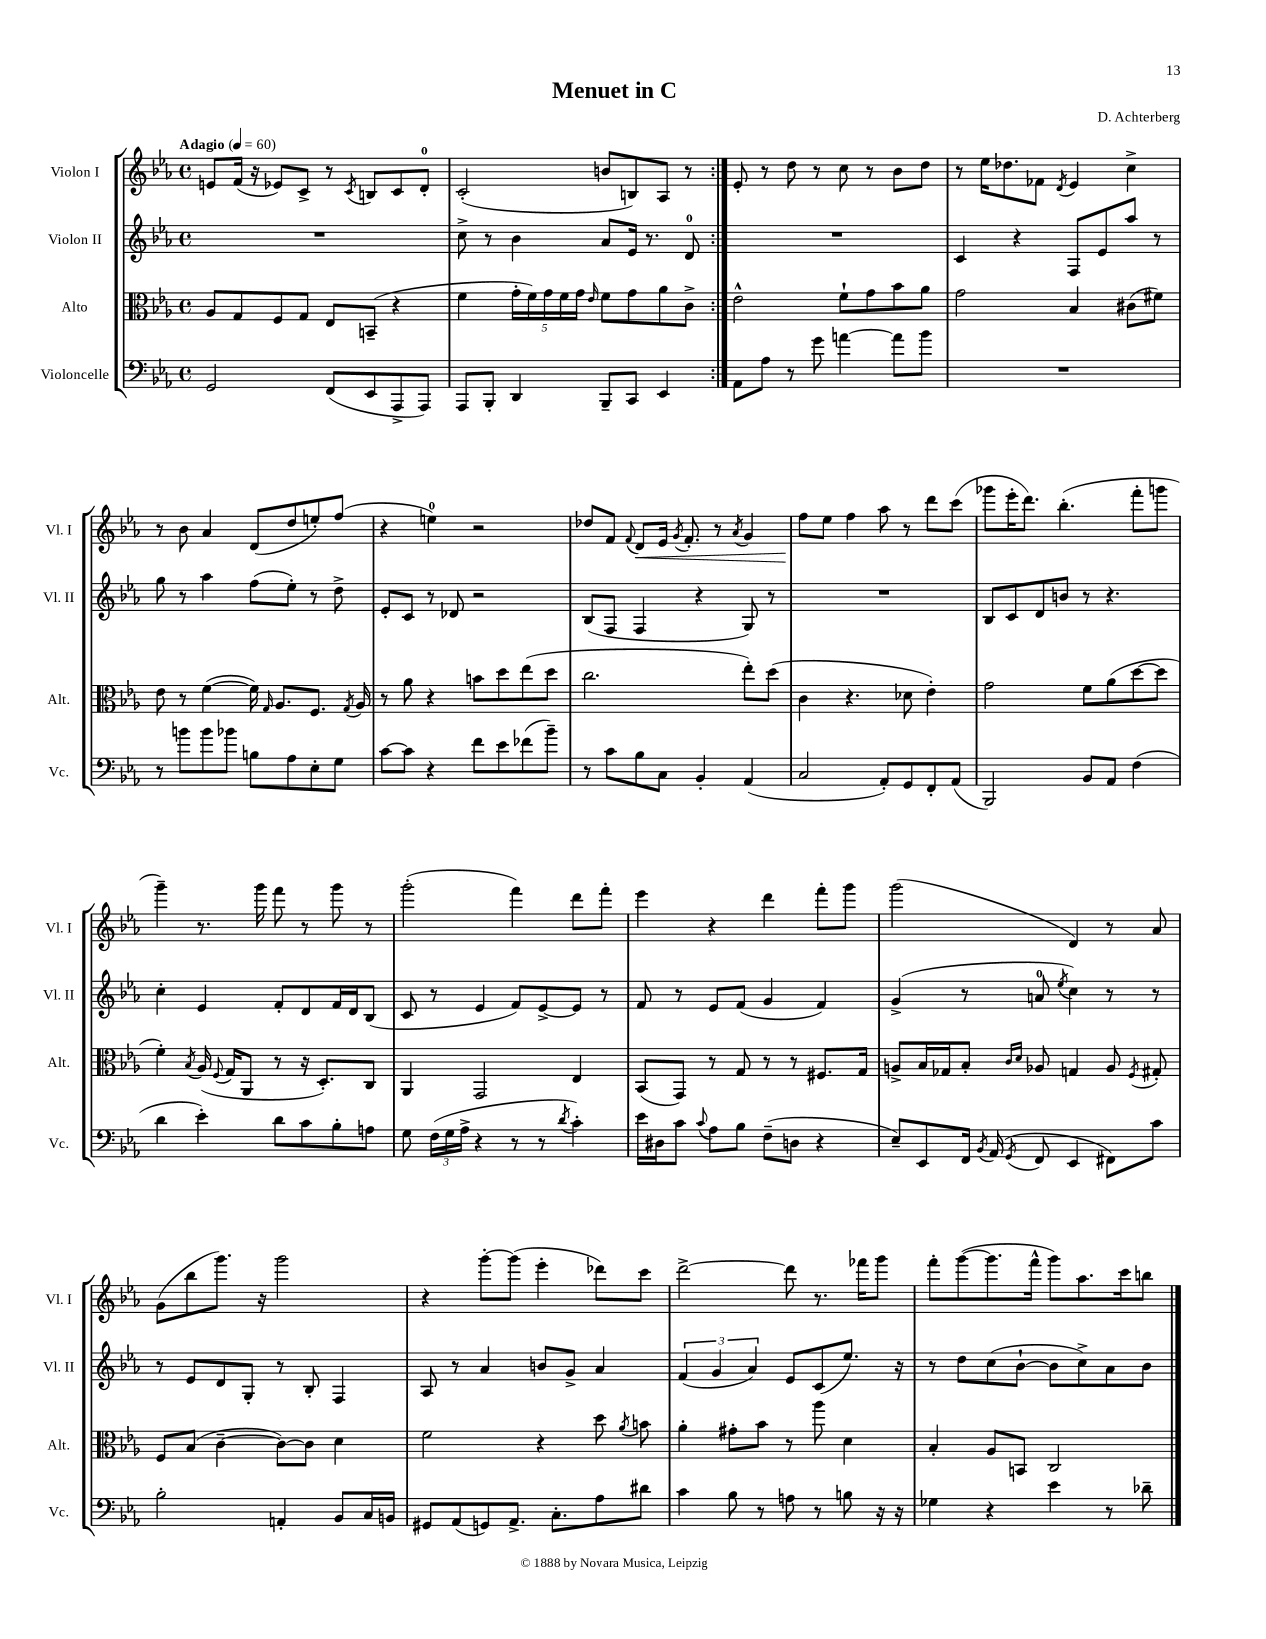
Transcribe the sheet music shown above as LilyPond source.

\header { title = "Menuet in C" composer = "D. Achterberg" }
<<
\new StaffGroup <<
\new Staff = "s0" \with { instrumentName = "Violon I" shortInstrumentName = "Vl. I" } {
    \clef treble \key ees \major \defaultTimeSignature \time 4/4 \tempo "Adagio" 4 = 60
    \autoBeamOff \repeat volta 2 { e'8[ f'16]( r16 ees'8[) c'8]-> r8 \acciaccatura { c'8 } b8[ c'8 d'8]-0-. |
    c'2-.( b'8[ b8) aes8] r8 | }
    ees'8-. r8 d''8 r8 c''8 r8 bes'8[ d''8] |
    r8 ees''16[ des''8. fes'8] \acciaccatura { d'8 } ees'4 c''4-> |
    r8 bes'8 aes'4 d'8[( d''8 e''8-.) f''8]( |
    r4 e''4-0) r2 |
    des''8[ f'8] \appoggiatura { f'8 } d'8[\< ees'16] \acciaccatura { g'8 } f'8.-. r8 \acciaccatura { aes'8 } g'4 |
    f''8[\! ees''8] f''4 aes''8 r8 d'''8[ c'''8]( |
    ges'''8[ ees'''16-. d'''8.]) bes''4.-.( f'''8[-. g'''8] |
    g'''4--) r8. g'''16 f'''8 r8 g'''8 r8 |
    g'''2-.( f'''4) d'''8[ f'''8]-. |
    ees'''4 r4 d'''4 f'''8[-. g'''8] |
    g'''2( d'4) r8 aes'8 |
    g'8[( bes''8 g'''8.]) r16 g'''2 |
    r4 g'''8[~-. g'''8]( ees'''4-. des'''8[) c'''8] |
    d'''2~-> d'''8 r8. fes'''16[ g'''8] |
    f'''8[-. g'''8~( g'''8. f'''16]-^ g'''8[) aes''8. c'''16 b''8] \bar "|." |
}
\new Staff = "s1" \with { instrumentName = "Violon II" shortInstrumentName = "Vl. II" } {
    \clef treble \key ees \major \defaultTimeSignature \time 4/4
    \autoBeamOff \repeat volta 2 { R1 |
    c''8-> r8 bes'4 aes'8[ ees'16] r8. d'8-0 | }
    R1 |
    c'4 r4 f8[ ees'8 aes''8] r8 |
    g''8 r8 aes''4 f''8[( ees''8]-.) r8 d''8-> |
    ees'8[-. c'8] r8 des'8 r2 |
    bes8[( f8] f4 r4 g8) r8 |
    R1 |
    bes8[ c'8 d'8 b'8] r8 r4. |
    c''4-. ees'4 f'8[-. d'8 f'16 d'16 bes8]( |
    c'8 r8 ees'4 f'8[) ees'8~-> ees'8] r8 |
    f'8 r8 ees'8[ f'8]( g'4 f'4) |
    g'4->( r8 a'8-0 \acciaccatura { ees''8 } c''4) r8 r8 |
    r8 ees'8[ d'8 g8]-. r8 bes8-. f4 |
    aes8 r8 aes'4 b'8[ g'8]-> aes'4 |
    \tuplet 3/2 { f'4( g'4 aes'4) } ees'8[ c'8( ees''8.]) r16 |
    r8 d''8[ c''8( bes'8]~-! bes'8[ c''8->) aes'8 bes'8] \bar "|." |
}
\new Staff = "s2" \with { instrumentName = "Alto" shortInstrumentName = "Alt." } {
    \clef alto \key ees \major \defaultTimeSignature \time 4/4
    \autoBeamOff \repeat volta 2 { aes8[ g8 f8 g8] ees8[ b,8]--( r4 |
    f'4 \tuplet 5/4 { g'16[-. f'16) g'16 f'16 g'16] } \grace { ees'16 } f'8[ g'8 aes'8 c'8]-> | }
    ees'2-^ f'8[-! g'8 bes'8 aes'8] |
    g'2 bes4 cis'8[( fis'8]) |
    ees'8 r8 f'4~( f'16) \grace { g16 } aes8.[ f8.] \acciaccatura { g8 } aes16 |
    r8 aes'8 r4 b'8[ d''8 ees''8( d''8] |
    c''2. ees''8[-.) d''8]( |
    c'4 r4. des'8 ees'4-.) |
    g'2 f'8[ aes'8( d''8~ d''8] |
    f'4-.) \acciaccatura { bes8 } aes16( \appoggiatura { f8 } g16[ aes,8] r8 r16 d8.[-.) c8] |
    aes,4 g,2 ees4 |
    bes,8[( g,8]) r8 g8 r8 r8 fis8.[ g16] |
    a8[-> bes16 ges16 bes8]-. \grace { c'16[ d'16] } aes8 g4 aes8 \acciaccatura { f8 } gis8-. |
    f8[ bes8]( c'4~-- c'8[~) c'8] d'4 |
    f'2 r4 d''8 \acciaccatura { aes'8 } b'8 |
    aes'4-. gis'8[-. bes'8] r8 aes''8 d'4 |
    bes4-. aes8[ b,8] c2 \bar "|." |
}
\new Staff = "s3" \with { instrumentName = "Violoncelle" shortInstrumentName = "Vc." } {
    \clef bass \key ees \major \defaultTimeSignature \time 4/4
    \autoBeamOff \repeat volta 2 { g,2 f,8[( ees,8 aes,,8-> aes,,8]) |
    aes,,8[ bes,,8]-. d,4 bes,,8[-- c,8] ees,4 | }
    aes,8[ aes8] r8 g'8 a'4~ a'8[ bes'8] |
    R1 |
    r8 b'8[ b'8 bes'8] b8[ aes8 ees8-. g8] |
    c'8[~ c'8] r4 f'8[ ees'8 fes'8( bes'8]--) |
    r8 c'8[ bes8 c8] bes,4-. aes,4( |
    c2 aes,8[-.) g,8 f,8-. aes,8]( |
    bes,,2) bes,8[ aes,8] f4( |
    d'4 ees'4-.) d'8[ c'8 bes8-. a8] |
    g8 \tuplet 3/2 { f16[( g16 aes16]-> } r4 r8 r8 \acciaccatura { d'8 } c'4-.) |
    ees'16[ dis16 c'8] \appoggiatura { c'8 } aes8[ bes8] f8[--( d8] r4 |
    ees8[--) ees,8 f,16] \acciaccatura { bes,8 } aes,16( \acciaccatura { g,8 } f,8 ees,4 fis,8[) c'8] |
    bes2-. a,4-. bes,8[ c16 b,16] |
    gis,8[ aes,8( g,8) aes,8.]-> c8.[-. aes8 dis'8] |
    c'4 bes8 r8 a8 r8 b8 r16 r16 |
    ges4 r4 ees'4 r8 des'8-- \bar "|." |
}
>>
>>
\layout { \context { \Score \remove "Bar_number_engraver" } }
